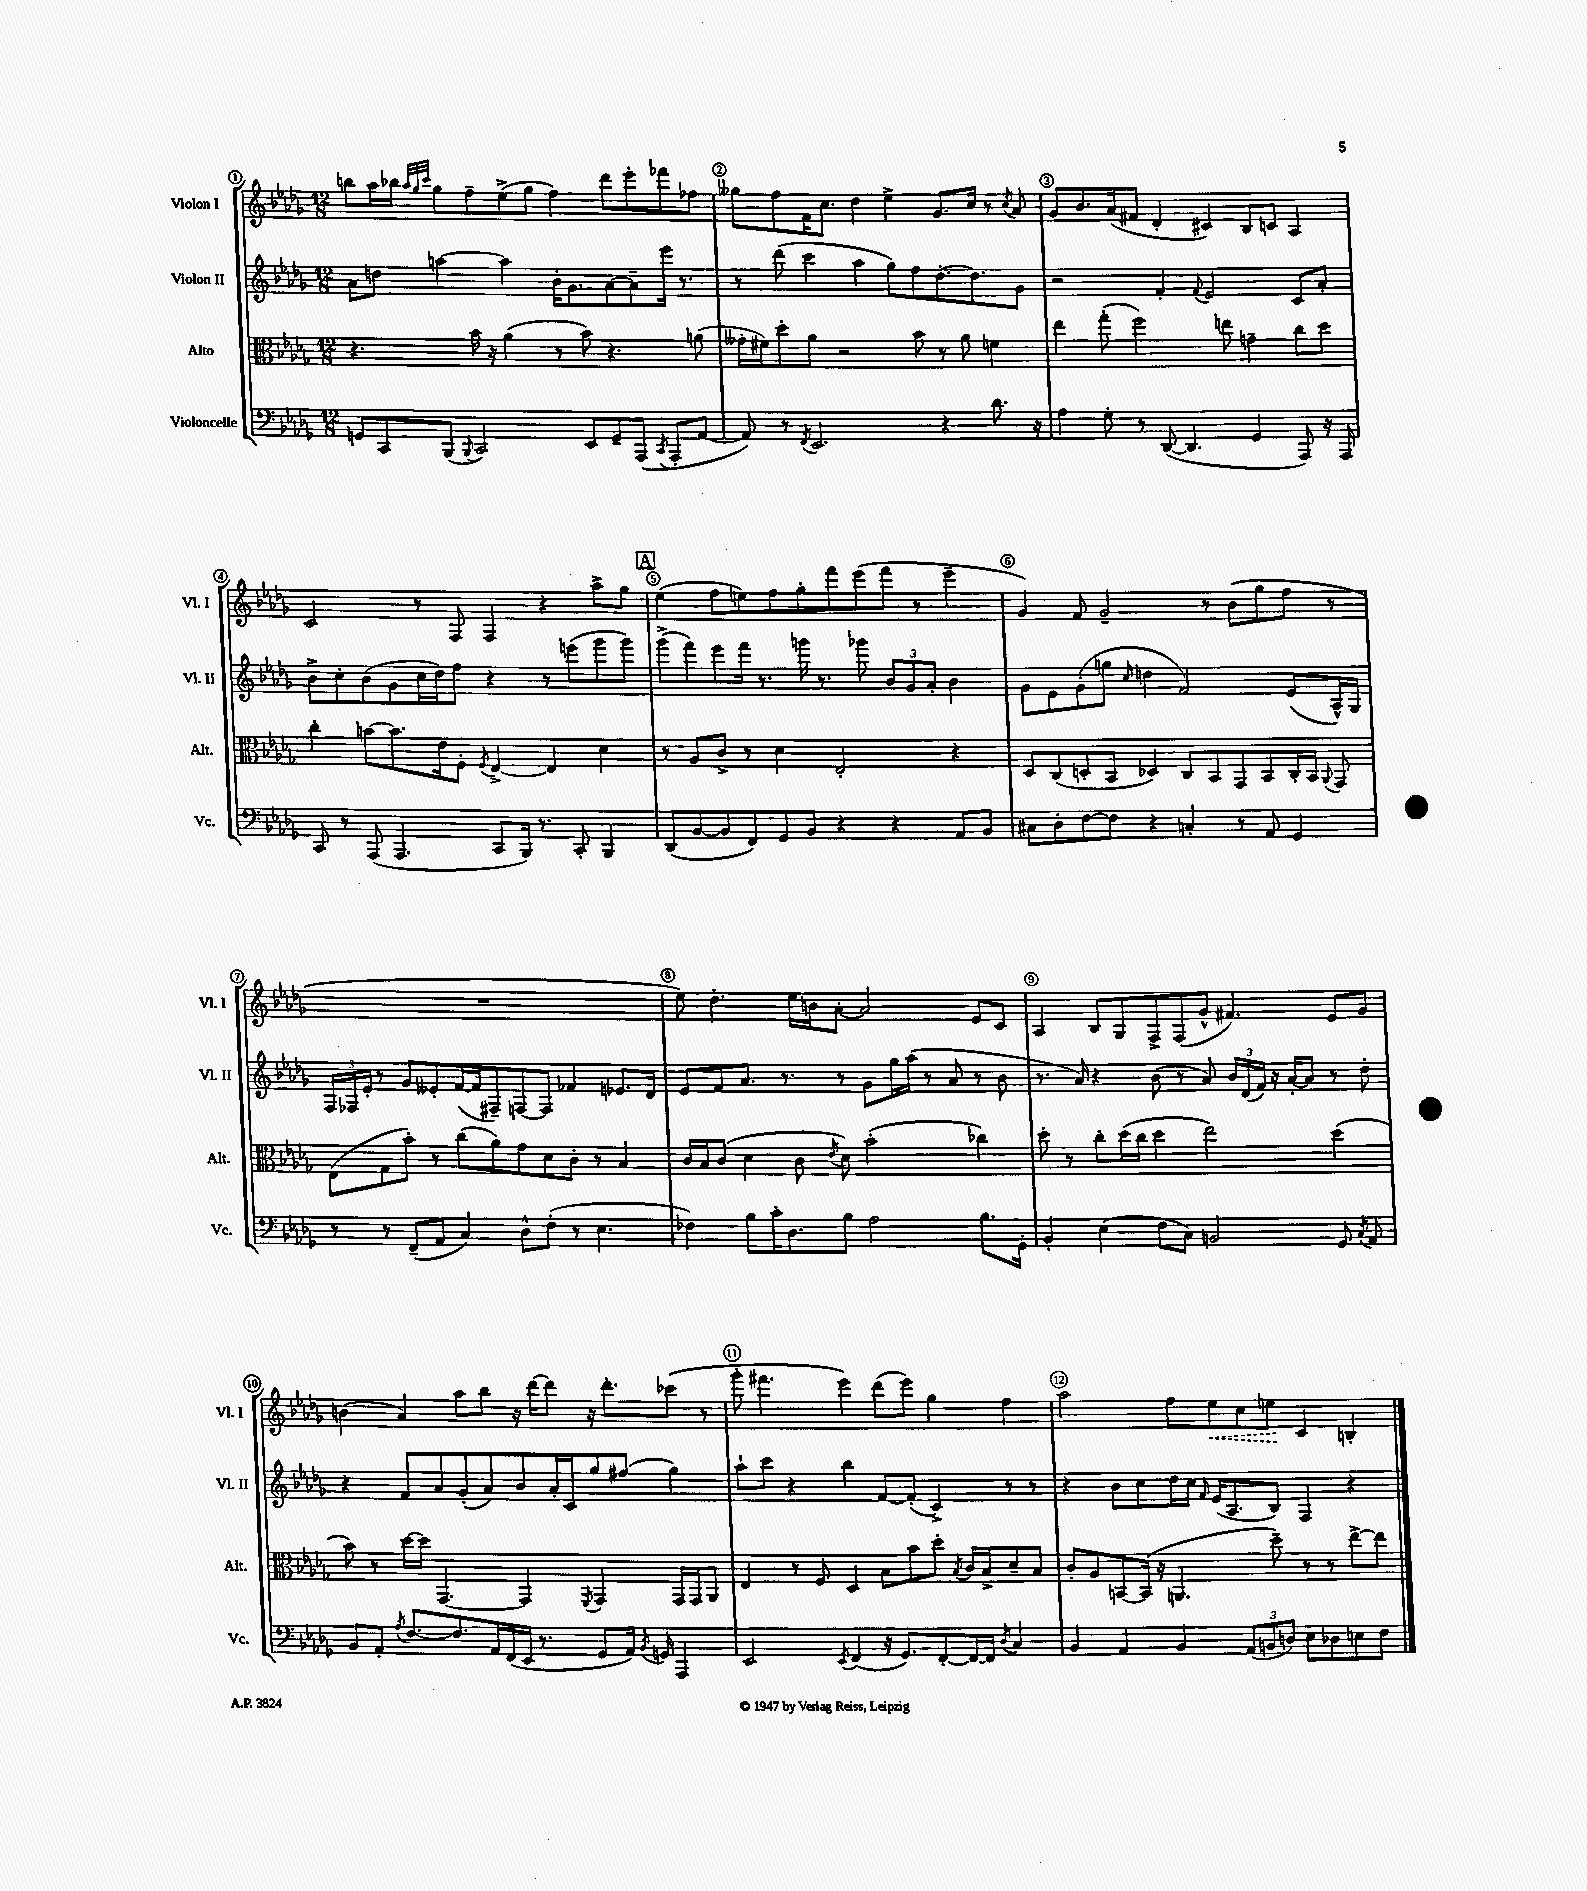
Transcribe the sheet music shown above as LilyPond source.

<<
\new StaffGroup <<
\new Staff = "s0" \with { instrumentName = "Violon I" shortInstrumentName = "Vl. I" } {
    \clef treble \key des \major \numericTimeSignature \time 12/8
    \autoBeamOff b''8[ aes''16 bes''16] \grace { aes''32[ ges''32 c'''32] } ges''8[ f''8-- ees''8->( ges''8] f''4) des'''8[ ees'''8-. fes'''8 fes''8] |
    geses''8[ f''8 f'16 c''8.] des''4 ees''4-> ges'8.[ c''16] r8 \acciaccatura { c''8 } aes'8 |
    ges'8[ bes'8. aes'16( fis'8] des'4-. cis'4) bes8[ c'8] aes4 |
    c'2 r8 f8 f4 r4 aes''8[-> ges''8] |
    \mark \markup { \box "A" } ees''4( f''8[ e''8) f''8 ges''8-. f'''8 ees'''8( f'''8] r8 ees'''4-- |
    ges'4) f'8 ges'2-- r8 bes'8[( ges''8 f''8] r8 |
    R1. |
    ees''8) des''4.-. ees''16[ b'16 aes'8]~-. aes'2 ees'8[ c'8] |
    aes4 bes8[ ges8 f8-> f8( ges'8]-^ fis'4.) ees'8[ ges'8] |
    b'4( aes'4) aes''8[ bes''8] r16 des'''16[~ des'''8] r16 des'''8.[-. ces'''8]( r8 |
    ges'''8-. fis'''4. ees'''4) des'''8[( ees'''8]) ges''4 f''4 |
    aes''2 f''8[ \once \override Hairpin.style = #'dashed-line ees''8\< c''8 e''8]\! c'4 b4-. \bar "|." |
}
\new Staff = "s1" \with { instrumentName = "Violon II" shortInstrumentName = "Vl. II" } {
    \clef treble \key des \major \numericTimeSignature \time 12/8
    \autoBeamOff aes'8[ d''8] a''4~ a''4 bes'16[-. ges'8. aes'8~ aes'8-- ees'''16] r8. |
    r8 des'''8( c'''4 aes''4 ges''8[) f''8 des''8.~-. des''8. ges'8] |
    r2 f'4-. \appoggiatura { f'8 } ees'2 c'8[ aes'8]-. |
    bes'8[-> c''8-. bes'8( ges'8 c''16 des''16) f''8] r4 r8 e'''8[( ges'''8 ges'''8]) |
    \mark \markup { \box "A" } ges'''8[->( f'''8) ees'''8 f'''16] r8. g'''16 r8. ges'''8 \tuplet 3/2 { bes'8[ ges'8 aes'8]-. } bes'4 |
    ges'8[ ees'8 ges'8-.( g''8] \grace { c''16 } d''4 f'2) ees'8[( aes16-^) ges16] |
    \tuplet 3/2 { f16[ fes16 ees'16]-. } r8 ges'8[ eeses'8-. f'16~( f'16 fis8--) f8~ f8] fes'4 ees'8.[ des'16] |
    ees'8[ f'8 aes'8.] r8. r8 ges'8[ ges''16 aes''16]( r8 aes'8 r8 bes'8 |
    r8. aes'16) r4 bes'8( r8 aes'8) \tuplet 3/2 { bes'16[ des'16( f'16]) } r16 aes'16[~-. aes'8] r8 des''8-. |
    r4 f'8[ aes'8 ges'8-.( aes'8) bes'8 aes'16-. c'16 ges''8 fis''8]( ges''4) |
    aes''8[-! c'''8] r4 bes''4 f'8[~ f'8]-.( c'4->) r8 r8 |
    r4 bes'8[ c''8 des''16 c''16] \grace { f'16 } ees'16[( aes8. bes8]) f4 r4 \bar "|." |
}
\new Staff = "s2" \with { instrumentName = "Alto" shortInstrumentName = "Alt." } {
    \clef alto \key des \major \numericTimeSignature \time 12/8
    \autoBeamOff r4. bes'16 r16 aes'4( r8 bes'8) r4. a'8( |
    geses'16[-. fis'16) des''8-. aes'8] r2 bes'8 r8 aes'8 f'4 |
    ees''4 ges''8-.( f''2) e''8 g'4-- c''8[ des''8] |
    c''4-. b'8[~ b'8. ees'16 f8]-. \acciaccatura { f8 } ees4~-> ees4 des'4 |
    \mark \markup { \box "A" } r8 aes8[ c'8]-> r8 des'4 ees2-. r4 |
    des8[ c8( d8-. bes,8] des4) c8[ bes,8 ges,8 bes,8 c16-. bes,16] \appoggiatura { aes,8 } ges,8 |
    ees8[( ges8 bes'8]-.) r8 c''8[( aes'8) ges'8 des'8 c'8]-. r8 bes4 |
    c'16[ bes16 c'8]( des'4 c'8 \acciaccatura { ees'8 } des'8) bes'2-.( ces''4) |
    des''8-. r8 c''8[-. des''16( c''16] des''4 ees''2) des''4( |
    bes'8) r8 des''16[~ des''16] ges,4.~ ges,4 \acciaccatura { f,8 } ges,4 ges,16[ ges,16 aes,8] |
    ees4 r8 f8 des4 bes8[ bes'8 des''8]-. \acciaccatura { bes8 } c'16[ bes16-> des'8-- bes8] |
    c'8[-. aes8 b,8~ b,16]( r16 a,4. des''8--) r8 r8 ees''8[~-> ees''8] \bar "|." |
}
\new Staff = "s3" \with { instrumentName = "Violoncelle" shortInstrumentName = "Vc." } {
    \clef bass \key des \major \numericTimeSignature \time 12/8
    \autoBeamOff g,8[ c,8 bes,,8]( \appoggiatura { bes,,8 } c,2) ees,8[ g,8-- aes,,8]( \acciaccatura { c,8 } aes,,8[-. aes,8]~ |
    aes,8) r8 \acciaccatura { f,8 } ees,2. r4 des'8. r16 |
    aes4 ges8-. r8 des,8~( des,4. ges,4 aes,,8) r16 aes,,16 |
    c,8 r8 aes,,8( aes,,4. c,8[ bes,,16]) r8. c,8-. bes,,4 |
    \mark \markup { \box "A" } des,8[( bes,8~ bes,8 f,8) ges,8 bes,8] r4 r4 aes,8[ bes,8] |
    cis8[ des8-. f8~ f8] r4 c4-. r8 aes,8 ges,4 |
    r8 r8 f,8[--( aes,8] c4) des8[-^ f8]-.( r8 ees4. |
    fes4) bes8[ c'16-. des8. bes8] aes2 bes8.[ ges,16]-. |
    bes,4-. ees4( f8[ c8]) b,2 ges,8 \acciaccatura { c8 } aes,8 |
    bes,8[ aes,8]-. \acciaccatura { aes8 } f8.[~ f8. aes,16 f,16( ees,16] r8. ges,8[ aes,16]) \acciaccatura { bes,8 } g,16 aes,,4 |
    ees,2 \acciaccatura { ees,8 } f,4( r16 ges,8.[) f,8~-. f,16~ f,16] \acciaccatura { des8 } c4 |
    bes,4 aes,4 bes,4 \tuplet 3/2 { aes,8[( b,8 d8]) } ees8[ des8 e8 f8] \bar "|." |
}
>>
>>
\layout { \context { \Score \override BarNumber.break-visibility = ##(#f #t #t) barNumberVisibility = #all-bar-numbers-visible \override BarNumber.stencil = #(make-stencil-circler 0.1 0.3 ly:text-interface::print) } }
